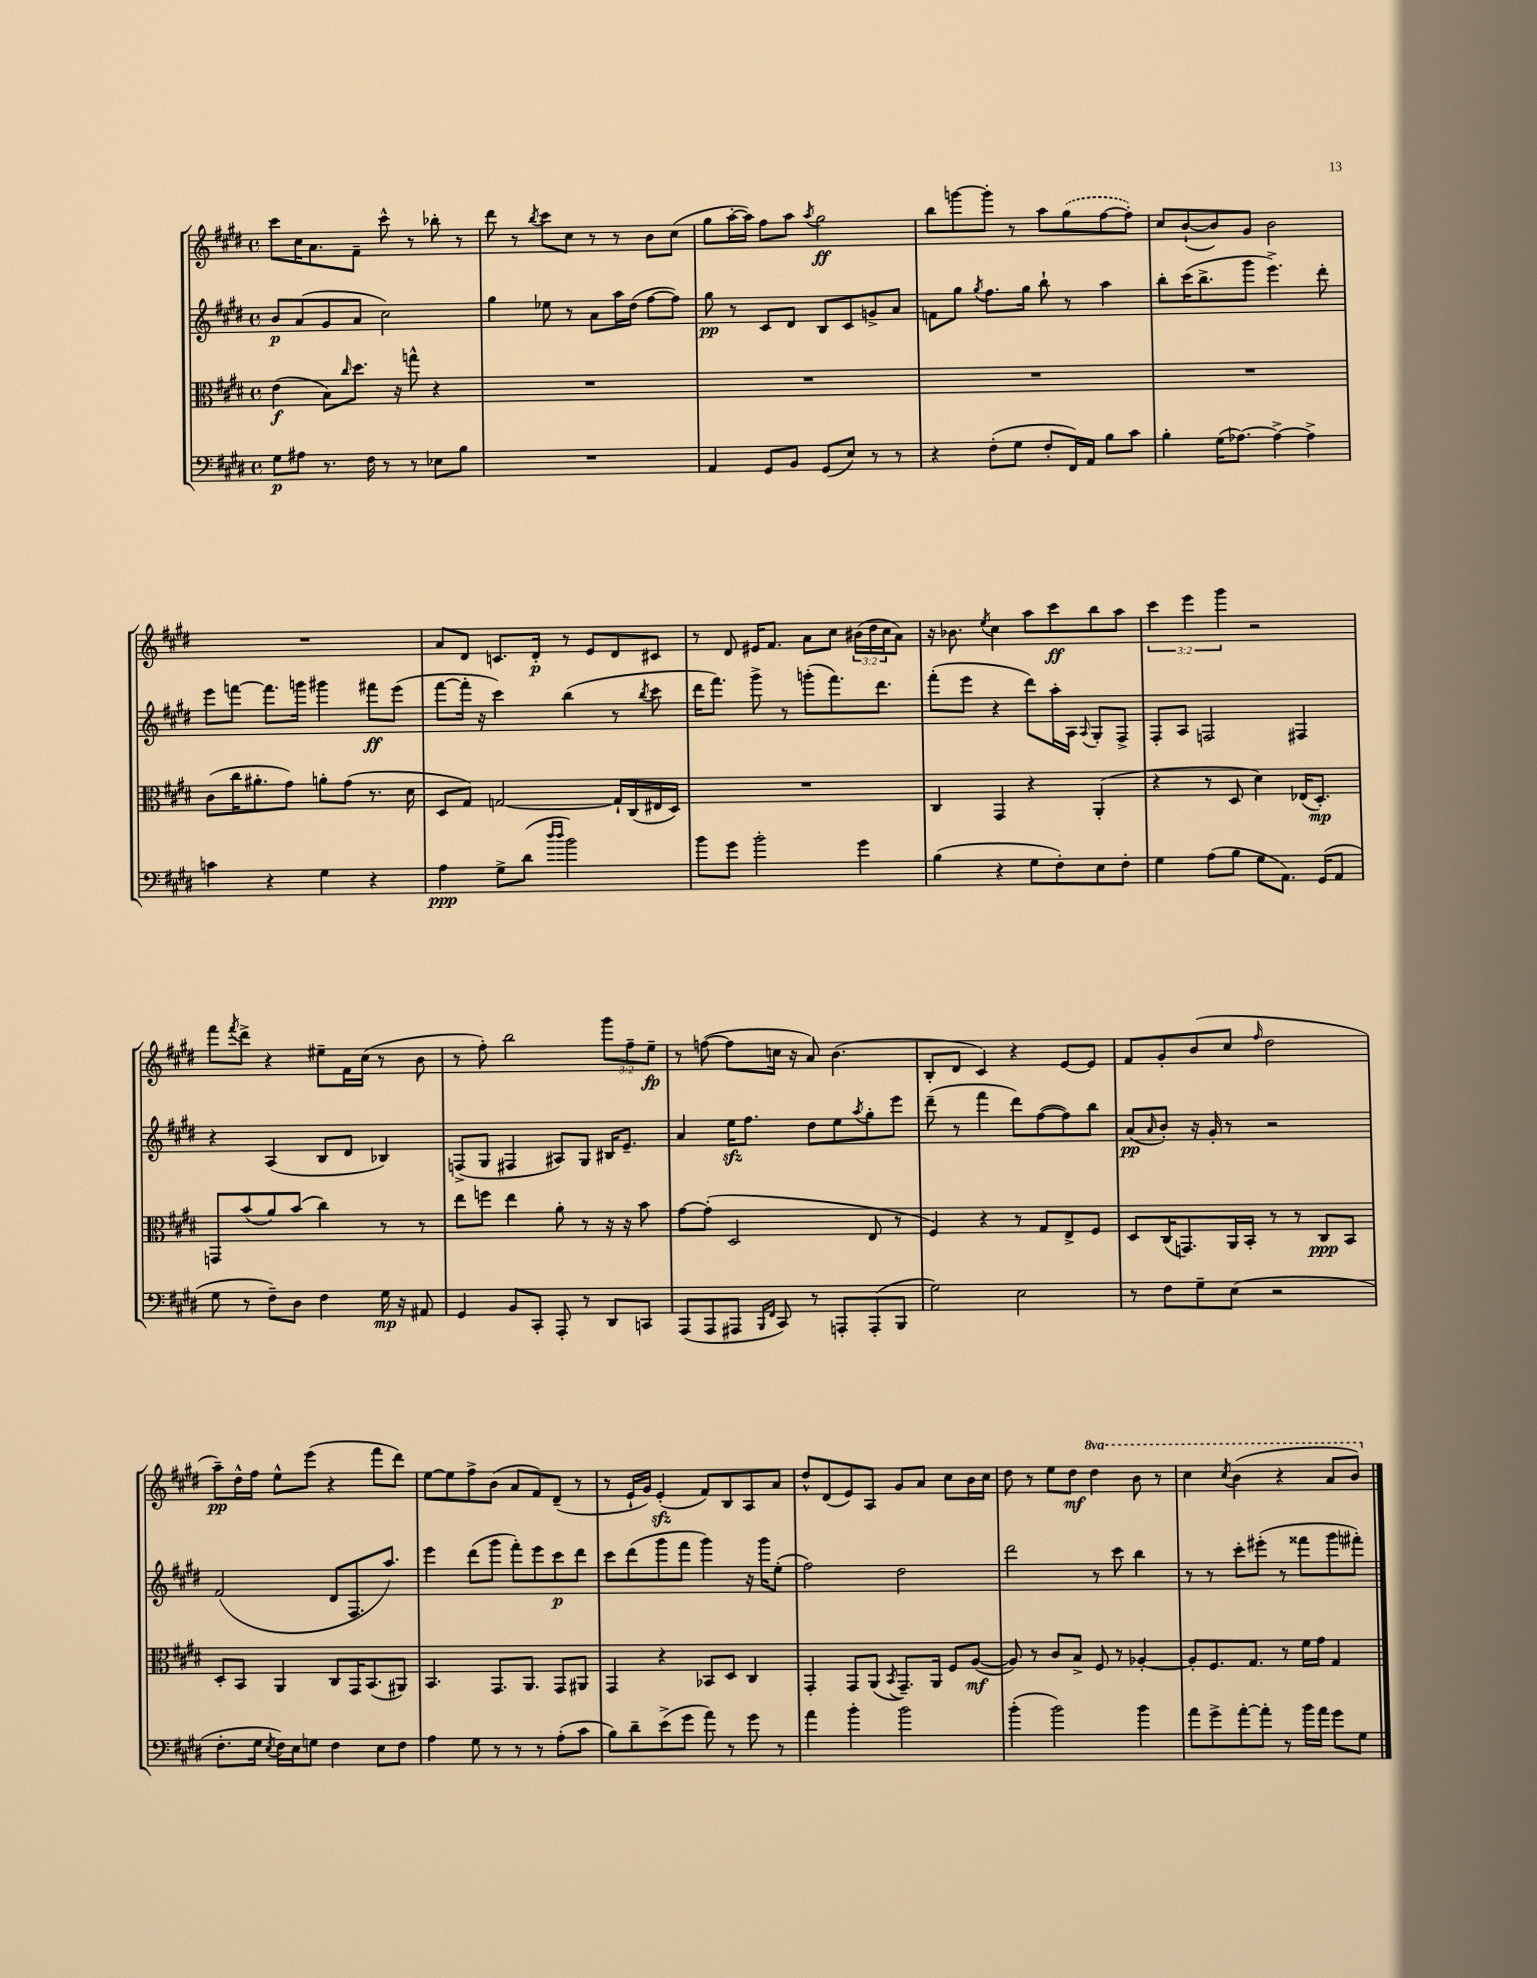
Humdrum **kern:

**kern	**dynam	**kern	**dynam	**kern	**dynam	**kern	**dynam
*part4	*part4	*part3	*part3	*part2	*part2	*part1	*part1
*staff4	*staff4	*staff3	*staff3	*staff2	*staff2	*staff1	*staff1
*clefF4	*	*clefC3	*	*clefG2	*	*clefG2	*
*k[f#c#g#d#]	*	*k[f#c#g#d#]	*	*k[f#c#g#d#]	*	*k[f#c#g#d#]	*
*M4/4	*	*M4/4	*	*M4/4	*	*M4/4	*
*met(c)	*	*met(c)	*	*met(c)	*	*met(c)	*
=1	=1	=1	=1	=1	=1	=1	=1
8G#\L	p	(4e\	f	8b/L	p	8ccc#\L	.
8A#X\J	.	.	.	(8a/	.	16cc#\K	.
.	.	.	.	.	.	8.a\	.
8.r	.	8B\L)	.	8g#/	.	.	.
.	.	16qqcc#/	.	.	.	.	.
.	.	8.dd#\J	.	8a/J	.	8f#~\J	.
16F#\	.	.	.	.	.	.	.
8r	.	.	.	2cc#\)	.	8ccc#^^\	.
.	.	16r	.	.	.	.	.
8r	.	8ggn^^\	.	.	.	8r	.
8E-X\L	.	4r	.	.	.	8bb-X'\	.
8B\J	.	.	.	.	.	8r	.
=2	=2	=2	=2	=2	=2	=2	=2
1r	.	1r	.	4gg#\	.	8ddd#\	.
.	.	.	.	.	.	8r	.
.	.	.	.	.	.	8qbb/	.
.	.	.	.	8ee-X\	.	8ccc#\L	.
.	.	.	.	8r	.	8cc#\J	.
.	.	.	.	8a\L	.	8r	.
.	.	.	.	16aa\L	.	8r	.
.	.	.	.	(16dd#\JJ	.	.	.
.	.	.	.	[8ff#\L	.	8b\L	.
.	.	.	.	8ff#\J])	.	(8cc#\J	.
=3	=3	=3	=3	=3	=3	=3	=3
4AA/	.	1r	.	8gg#\	pp	8gg#\L	.
.	.	.	.	8r	.	[16aa'\L	.
.	.	.	.	.	.	16aa\JJ])	.
8GG#/L	.	.	.	8c#/L	.	8ff#\L	.
8BB/J	.	.	.	8d#/J	.	8aa\J	.
.	.	.	.	.	.	8qaa/	.
(8GG#/L	.	.	.	8B/L	.	2gg#\	ff
8E/J)	.	.	.	8c#/	.	.	.
8r	.	.	.	8gn^/	.	.	.
8r	.	.	.	8a/J	.	.	.
=4	=4	=4	=4	=4	=4	=4	=4
4r	.	1r	.	8fn\L	.	8bb\L	.
.	.	.	.	8gg#\J	.	[8gggn\	.
.	.	.	.	8qgg#/	.	.	.
(8F#'\L	.	.	.	8.ff#\L	.	8ggg'\J]	.
8G#\J	.	.	.	.	.	8r	.
.	.	.	.	16gg#\Jk	.	.	.
8F#'/L	.	.	.	8bb`\	.	8aa\L	.
16FF#/L)	.	.	.	8r	.	(8gg#\	.
16AA/JJ	.	.	.	.	.	.	.
8B\L	.	.	.	4aa\	.	[8ff#\	.
8c#\J	.	.	.	.	.	8ff#'\J])	.
=5	=5	=5	=5	=5	=5	=5	=5
4B'\	.	1r	.	8bb'\L	.	8cc#/L	.
.	.	.	.	(16ccc#\K	.	([8b`/	.
.	.	.	.	8.bb^\	.	.	.
(16G#\KL	.	.	.	.	.	8b/])	.
[8.A-X\J)	.	.	.	.	.	.	.
.	.	.	.	8ggg#\J	.	8g#/J	.
4A-^\_	.	.	.	4.eee^\)	.	2b\	.
4A-^\]	.	.	.	.	.	.	.
.	.	.	.	8ddd#'\	.	.	.
!!LO:LB:g=z
=6	=6	=6	=6	=6	=6	=6	=6
4cn\	.	(8c#\L	.	8eee\L	.	1r	.
.	.	16cc#\K	.	[8fffn\J	.	.	.
.	.	8.a#X'\	.	.	.	.	.
4r	.	.	.	8.fff\L]	.	.	.
.	.	8g#\J)	.	.	.	.	.
.	.	.	.	16gggn\Jk	.	.	.
4G#\	.	8an'\L	.	4ggg#X\	.	.	.
.	.	(8g#\J	.	.	.	.	.
4r	.	8.r	.	8fff#X\L	ff	.	.
.	.	.	.	(8eee\J	.	.	.
.	.	16d#\	.	.	.	.	.
=7	=7	=7	=7	=7	=7	=7	=7
4A\	ppp	8D#/L	.	[8fff#\L	.	8a/L	.
.	.	8G#/J)	.	16fff#'\Jk]	.	8d#/J	.
.	.	.	.	16r	.	.	.
8G#^\L	.	[2Gn/	.	4ccc#\)	.	8.cn/L	.
(8d#\J	.	.	.	.	.	.	.
.	.	.	.	.	.	16d#'/Jk	p
16qqdd#/LL	.	.	.	.	.	.	.
16qqdd#/JJ	.	.	.	.	.	.	.
2b\)	.	.	.	(4bb\	.	8r	.
.	.	.	.	.	.	8e/L	.
.	.	16G`/LL]	.	8r	.	8d#/	.
.	.	(16C#/	.	.	.	.	.
.	.	.	.	8qbb/	.	.	.
.	.	16E#X/	.	8ccc#\	.	8c#X/J	.
.	.	16D#/JJ)	.	.	.	.	.
=8	=8	=8	=8	=8	=8	=8	=8
8b\L	.	1r	.	16ddd#\KL	.	8r	.
.	.	.	.	8.fff#\J)	.	.	.
8g#\J	.	.	.	.	.	8d#/	.
2b'\	.	.	.	8ggg#^\	.	16e#X/KL	.
.	.	.	.	.	.	8.f#/J	.
.	.	.	.	8r	.	.	.
.	.	.	.	(8gggn'\L	.	8a\L	.
.	.	.	.	8.fff#\)	.	8cc#\J	.
4g#\	.	.	.	.	.	(24b#X\LL	.
.	.	.	.	.	.	24dd#\	.
.	.	.	.	8.ddd#\J	.	.	.
.	.	.	.	.	.	24cc#\J	.
.	.	.	.	.	.	8a\J)	.
=9	=9	=9	=9	=9	=9	=9	=9
(4B\	.	4C#/	.	(8fff#'\L	.	16r	.
.	.	.	.	.	.	8.b-X\	.
.	.	.	.	8eee\J	.	.	.
.	.	.	.	.	.	8qee/	.
4r	.	4GG#/	.	4r	.	4cc#\	.
8G#\L	.	4r	.	8ddd#\L)	.	8aa\L	.
8F#'\)	.	.	.	16aa'\L	.	8ccc#\	ff
.	.	.	.	16A\JJ	.	.	.
.	.	.	.	8qqA/	.	.	.
8E\	.	(4AA'/	.	8G#'/L	.	8bb\	.
8F#'\J	.	.	.	8F#^/J	.	8aa\J	.
=10	=10	=10	=10	=10	=10	=10	=10
4G#\	.	4r	.	8F#'/L	.	6ccc#\	.
.	.	.	.	8A/J	.	.	.
.	.	.	.	.	.	6eee\	.
(8A\L	.	8r	.	2Fn/	.	.	.
.	.	.	.	.	.	6ggg#\	.
8B\J	.	8D#/	.	.	.	.	.
8G#\L	.	4d#\)	.	.	.	2r	.
8.AA\J)	.	.	.	.	.	.	.
.	.	(16E-X/KL	.	4F#X/	.	.	.
(16GG#/KL	.	8.D#'/J)	mp	.	.	.	.
8AA/J	.	.	.	.	.	.	.
!!LO:LB:g=z
=11	=11	=11	=11	=11	=11	=11	=11
8G#\	.	8GGn/L	.	4r	.	8fff#\L	.
.	.	.	.	.	.	8qfff#/	.
8r	.	(8b/	.	.	.	8ddd#^\J	.
8F#~\L)	.	8a/)	.	(4A/	.	4r	.
8D#\J	.	(8b/J	.	.	.	.	.
4F#\	.	4cc#\)	.	8B/L	.	8ee#X~\L	.
.	.	.	.	8d#/J	.	16f#\L	.
.	.	.	.	.	.	(16cc#\JJ	.
16G#\	mp	8r	.	4B-X/)	.	8r	.
16r	.	.	.	.	.	.	.
8AA#X/	.	8r	.	.	.	8b\	.
=12	=12	=12	=12	=12	=12	=12	=12
4GG#/	.	8ee\L	.	(8Fn^/L	.	8r	.
.	.	8ffn\J	.	8G#/J	.	8ff#'\)	.
8BB/L	.	4ee\	.	4F#X/	.	2bb\	.
8CC#'/J	.	.	.	.	.	.	.
8AAA'/	.	8a'\	.	8A#X/L)	.	.	.
8r	.	8r	.	8G#/J	.	.	.
8DD#/L	.	16r	.	16B#X/KL	.	12ggg#\L	.
.	.	16r	.	8.e~/J	.	.	.
.	.	.	.	.	.	12ff#~\	.
8CCn/J	.	8b\	.	.	.	.	.
.	.	.	.	.	.	12ee~\J	fp
=13	=13	=13	=13	=13	=13	=13	=13
(8AAA/L	.	[8g#\L	.	4a/	.	8r	.
8AAA/	.	(8g#'\J]	.	.	.	([8ffn\	.
8AAA#X/J	.	2D#/	.	16eezz\KL	.	8ff\L]	.
.	.	.	.	8.ff#\J	.	.	.
16qqBBB/LL	.	.	.	.	.	.	.
16qqFF#/JJ	.	.	.	.	.	.	.
8CC#/)	.	.	.	.	.	16ccn\Jk	.
.	.	.	.	.	.	16r	.
8r	.	.	.	8dd#\L	.	8a/)	.
8AAAn'/L	.	.	.	8ee\	.	(4.b\	.
.	.	.	.	8qaa/	.	.	.
(8AAA'/	.	8E/	.	8gg#'\	.	.	.
8BBB/J	.	8r	.	8eee\J	.	.	.
=14	=14	=14	=14	=14	=14	=14	=14
2G#\)	.	4F#/)	.	(8ddd#~\	.	8B'/L	.
.	.	.	.	8r	.	8d#/J	.
.	.	4r	.	4fff#\	.	4c#/)	.
2E\	.	8r	.	8ddd#\L)	.	4r	.
.	.	8G#/L	.	([8ff#\	.	.	.
.	.	8E^/	.	8ff#\])	.	[8e/L	.
.	.	8F#/J	.	8bb\J	.	8e/J]	.
=15	=15	=15	=15	=15	=15	=15	=15
8r	.	8D#/L	.	(8a/L	pp	8f#/L	.
.	.	.	.	16qqa/	.	.	.
8F#\L	.	(16C#/K	.	8b'/J)	.	8g#'/	.
.	.	8.GGn/)	.	.	.	.	.
8G#~\	.	.	.	16r	.	(8b/	.
.	.	.	.	16g#'/	.	.	.
(8E\J	.	16AA/L	.	8r	.	8cc#/J	.
.	.	16BB'/JJ	.	.	.	.	.
.	.	.	.	.	.	16qqff#/	.
2r	.	8r	.	2r	.	2dd#\	.
.	.	8r	.	.	.	.	.
.	.	8C#/L	ppp	.	.	.	.
.	.	8BB/J	.	.	.	.	.
!!LO:LB:g=z
=16	=16	=16	=16	=16	=16	=16	=16
8.F#'\L	.	8D#'/L	.	(2f#/	.	8aa~\L)	pp
.	.	8BB/J	.	.	.	16dd#^^\L	.
16G#\Jk	.	.	.	.	.	16ff#\JJ	.
8qE/	.	.	.	.	.	.	.
16F#\LL)	.	4AA/	.	.	.	8ee^^\L	.
16E\J	.	.	.	.	.	.	.
8Gn\J	.	.	.	.	.	(8eee\J	.
4F#\	.	8C#/L	.	8d#/L	.	4r	.
.	.	16GG#/K	.	8.F#/	.	.	.
.	.	(8.BB/	.	.	.	.	.
8E\L	.	.	.	.	.	8fff#\L	.
.	.	.	.	8.aa/J)	.	.	.
8F#\J	.	8AA#X/J)	.	.	.	8ddd#\J)	.
=17	=17	=17	=17	=17	=17	=17	=17
4A\	.	4.BB/	.	4eee\	.	[8ee\L	.
.	.	.	.	.	.	8ee\]	.
8G#\	.	.	.	(8ddd#\L	.	8ff#^\	.
8r	.	8.GG#/L	.	8ggg#\J	.	(8b\J	.
8r	.	.	.	8fff#'\L)	.	8a/L	.
.	.	8.AA/J	.	.	.	.	.
8r	.	.	.	8eee\	.	8f#/)	.
(8A'\L	.	8GG#/L	.	8ccc#\	p	(8d#~/J	.
8c#\J	.	8AA#X/J	.	8ddd#\J	.	8r	.
=18	=18	=18	=18	=18	=18	=18	=18
8B\L)	.	4GG#/	.	8ccc#\L	.	8r	.
8d#~\	.	.	.	(8ddd#\	.	16e`/LL	.
.	.	.	.	.	.	16g#/JJ)	.
(8e^\	.	4r	.	8ggg#\	.	(4ezz'/	.
8g#\J	.	.	.	8fff#\J	.	.	.
8a\)	.	8BB-X/L	.	4ggg#\)	.	8f#/L)	.
8r	.	8D#/J	.	.	.	8B/	.
8g#\	.	4C#/	.	16r	.	8A/	.
.	.	.	.	16ggg#\KL	.	.	.
8r	.	.	.	(8ee'\J	.	8a/J	.
=19	=19	=19	=19	=19	=19	=19	=19
4a\	.	4GG#'/	.	2ff#\)	.	8dd#^^/L	.
.	.	.	.	.	.	(8d#/	.
4b'\	.	8GG#/L	.	.	.	8e/)	.
.	.	(8AA/J	.	.	.	8A/J	.
.	.	8qBB/	.	.	.	.	.
2b\	.	8.GG#~/L)	.	2dd#\	.	8g#/L	.
.	.	.	.	.	.	8a/J	.
.	.	16AA/Jk	.	.	.	.	.
.	.	8F#/L	.	.	.	8cc#\L	.
.	.	([8A/J	mf	.	.	16b\L	.
.	.	.	.	.	.	16cc#\JJ	.
=20	=20	=20	=20	=20	=20	=20	=20
(4b'\	.	8A/])	.	2ddd#\	.	8dd#\	.
.	.	8r	.	.	.	8r	.
2b\)	.	8c#/L	.	.	.	8ee\L	.
.	.	8B^/J	.	.	.	8dd#\J	mf
*	*	*	*	*	*	*8va	*
.	.	8F#/	.	8r	.	4ddd#\	.
.	.	8r	.	8ccc#\	.	.	.
4b\	.	[4A-X'/	.	4bb\	.	8bb\	.
.	.	.	.	.	.	8r	.
=21	=21	=21	=21	=21	=21	=21	=21
8a\L	.	8A-'/L]	.	8r	.	4ccc#\	.
8g#^\	.	8.F#/	.	8r	.	.	.
.	.	.	.	.	.	8qccc#/	.
[8a'\	.	.	.	8ccc#'\L	.	(4bb\	.
.	.	8.G#/J	.	.	.	.	.
8a'\J]	.	.	.	(8eee#X'\J	.	.	.
8r	.	8r	.	8r	.	4r	.
16b\LL	.	16f#\LL	.	8fff##X\L	.	.	.
16a\JJ	.	16g#\JJ	.	.	.	.	.
8g#\L	.	4G#/	.	8ggg#\	.	8aa/L	.
8G#\J	.	.	.	8fff#X'\J)	.	8bb/J)	.
*	*	*	*	*	*	*X8va	*
==	==	==	==	==	==	==	==
*-	*-	*-	*-	*-	*-	*-	*-
